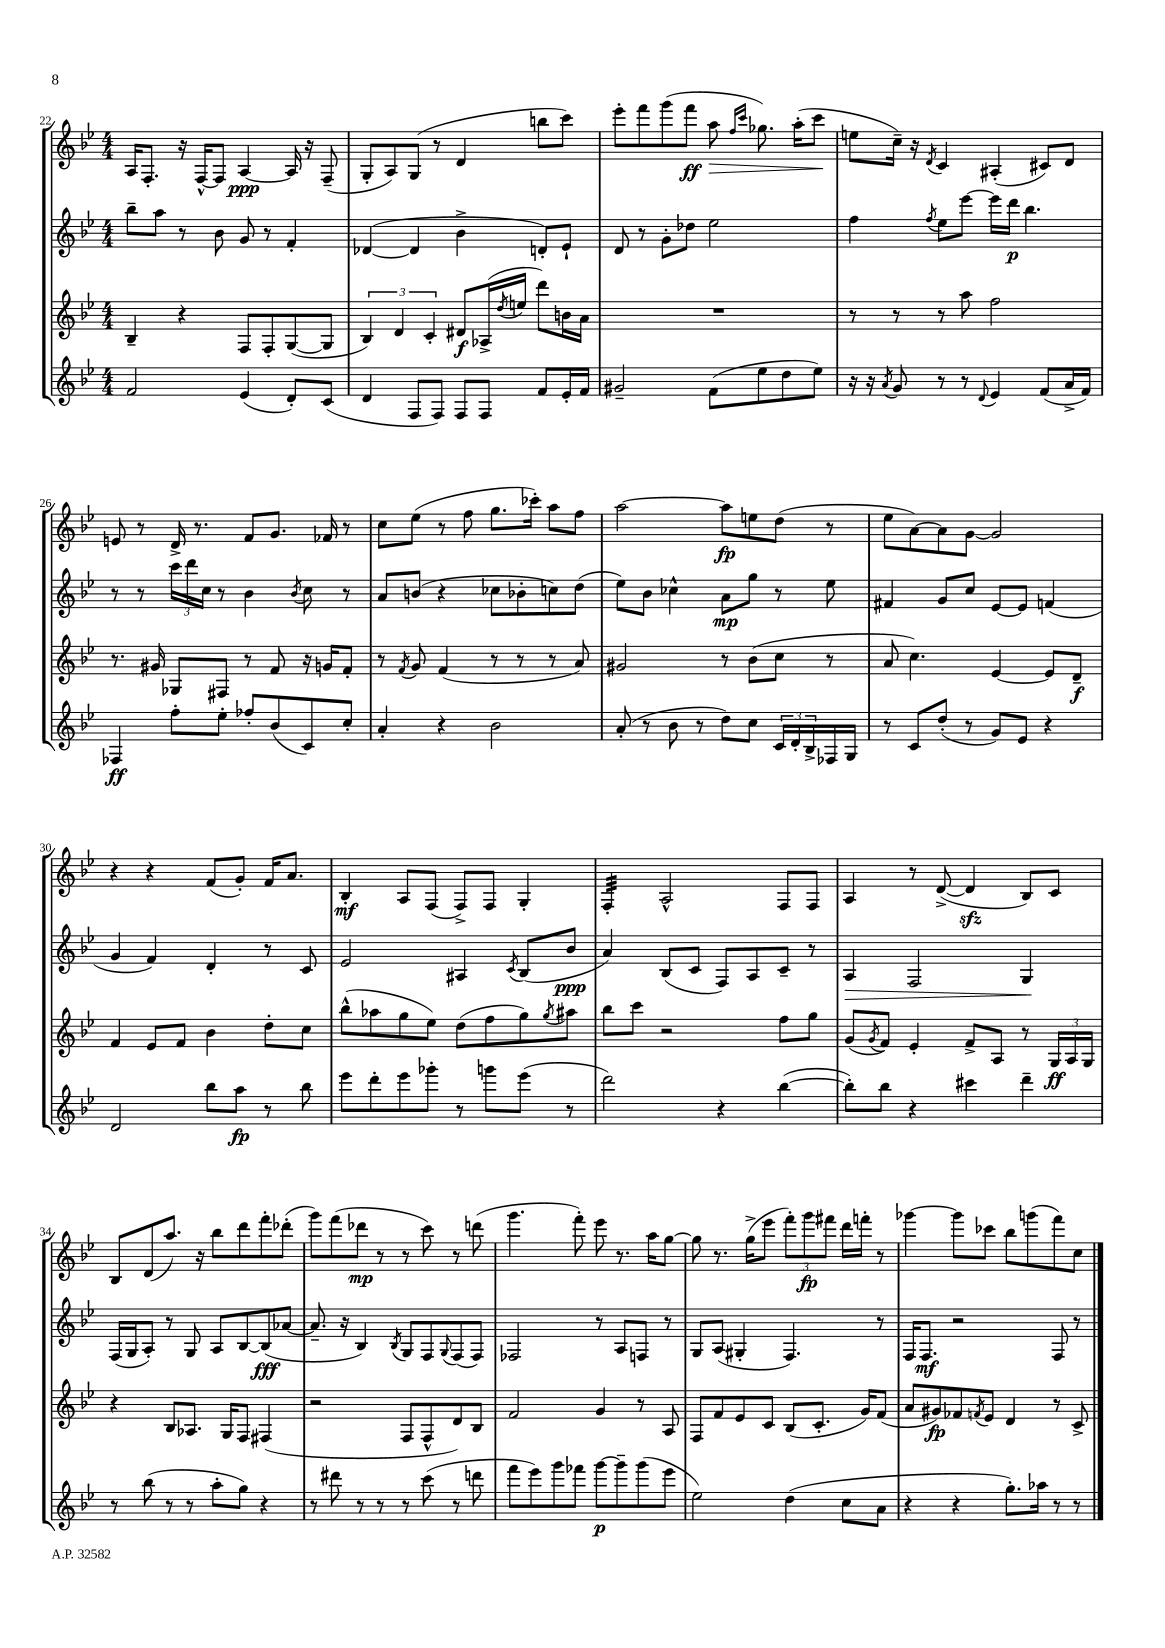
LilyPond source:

<<
\new StaffGroup <<
\new Staff = "s0" {
    \clef treble \key bes \major \numericTimeSignature \time 4/4
    a16 f8.-. r16 f16~-^ f8 a4~\ppp a16 r16 f8--( |
    g8-. a8) g8( r8 d'4 b''8 c'''8) |
    ees'''8-. f'''8 g'''8( f'''8\ff a''8\> \grace { f''16 c'''16 } ges''8.) a''16-.( c'''8\! |
    e''8 c''16--) r16 \acciaccatura { d'8 } c'4 ais4-.( cis'8) d'8 |
    e'8 r8 d'16-> r8. f'8 g'8. fes'16 r8 |
    c''8 ees''8( r8 f''8 g''8. ces'''16-.) a''8 f''8 |
    a''2~ a''8\fp e''8 d''8( r8 |
    ees''8 a'8~) a'8 g'8~ g'2 |
    r4 r4 f'8( g'8-.) f'16 a'8. |
    bes4-.\mf a8 f8( f8->) f8 g4-. |
    f4:32-. a2-^ f8 f8 |
    a4 r8 d'8~->( d'4\sfz bes8) c'8 |
    bes8 d'8( a''8.) r16 bes''8 d'''8 f'''8-. des'''8-.( |
    g'''8) f'''8( des'''8\mp r8 r8 c'''8) r8 d'''8( |
    g'''4. f'''8-.) ees'''8 r8. a''16 g''8~ |
    g''8 r8. g''16->( ees'''8 \tuplet 3/2 { f'''8-.) g'''8\fp fis'''8 } d'''16 f'''16-. r8 |
    ges'''4~ ges'''8 ces'''8 bes''8 g'''8( f'''8) c''8 \bar "|." |
}
\new Staff = "s1" {
    \clef treble \key bes \major \numericTimeSignature \time 4/4
    bes''8-- a''8 r8 bes'8 g'8 r8 f'4-. |
    des'4~( des'4 bes'4-> d'8-.) ees'8-! |
    d'8 r8 g'8-. des''8 ees''2 |
    f''4 \acciaccatura { f''8 } ees''8 ees'''8~ ees'''16 d'''16\p bes''4. |
    r8 r8 \tuplet 3/2 { c'''16 d'''16 c''16 } r8 bes'4 \acciaccatura { bes'8 } c''8 r8 |
    a'8 b'8( r4 ces''8 bes'8-. c''8) d''8( |
    ees''8) bes'8 ces''4-^ a'8\mp g''8 r8 ees''8 |
    fis'4 g'8 c''8 ees'8~ ees'8 f'4( |
    g'4 f'4) d'4-. r8 c'8 |
    ees'2 ais4 \acciaccatura { c'8 } bes8( bes'8\ppp |
    a'4) bes8( c'8 f8) a8 c'8-- r8 |
    a4\> f2 g4\! |
    f16( g16 a8-.) r8 g8 a8 bes8~ bes8\fff( aes'8~ |
    aes'8.-- r16 bes4) \acciaccatura { bes8 } g8 f8 \appoggiatura { g8 } f8( f8) |
    fes2 r8 a8 f8 r8 |
    g8 a8( gis4-. f4.) r8 |
    f16 f8.\mf r2 f8 r8 \bar "|." |
}
\new Staff = "s2" {
    \clef treble \key bes \major \numericTimeSignature \time 4/4
    bes4-- r4 f8 f8-. g8~( g8 |
    \tuplet 3/2 { bes4) d'4 c'4-. } dis'8\f aes16->( \acciaccatura { d''8 } e''16 d'''8) b'16 a'16 |
    R1 |
    r8 r8 r8 a''8 f''2 |
    r8. gis'16 ges8 fis8 r8 f'8 r16 g'16 f'8-. |
    r8 \acciaccatura { f'8 } g'8 f'4( r8 r8 r8 a'8) |
    gis'2 r8 bes'8( c''8 r8 |
    a'8 c''4.) ees'4~ ees'8 d'8--\f |
    f'4 ees'8 f'8 bes'4 d''8-. c''8 |
    bes''8-^( aes''8 g''8 ees''8) d''8( f''8 g''8) \acciaccatura { g''8 } ais''8 |
    bes''8 c'''8 r2 f''8 g''8 |
    g'8( \acciaccatura { g'8 } f'8) ees'4-. f'8-> a8 r8 \tuplet 3/2 { g16\ff a16 g16 } |
    r4 bes8 aes8. g16 f8 fis4( |
    r2 f8 f8-^ d'8) bes8 |
    f'2 g'4 r8 a8 |
    f8 f'8 ees'8 c'8 bes8( c'8.-. g'16) f'8( |
    a'8 gis'8\fp) fes'8 \acciaccatura { f'8 } ees'8 d'4 r8 c'8-> \bar "|." |
}
\new Staff = "s3" {
    \clef treble \key bes \major \numericTimeSignature \time 4/4
    f'2 ees'4( d'8-.) c'8( |
    d'4 f8 f8) f8 f8 f'8 ees'16-. f'16 |
    gis'2-- f'8( ees''8 d''8 ees''8) |
    r16 r16 \acciaccatura { a'8 } g'8 r8 r8 \appoggiatura { d'8 } ees'4 f'8( a'16-> f'16) |
    fes4\ff f''8-. ees''8-. fes''8-. bes'8( c'8) c''8-. |
    a'4-. r4 bes'2 |
    a'8-.( r8 bes'8 r8 d''8) c''8 \tuplet 3/2 { c'16 d'16-. bes16-> } fes16 g16 |
    r8 c'8 d''8-.( r8 g'8) ees'8 r4 |
    d'2 bes''8 a''8\fp r8 bes''8 |
    ees'''8 d'''8-. ees'''8 ges'''8-. r8 g'''8 ees'''8( r8 |
    d'''2) r4 bes''4~( |
    bes''8-.) bes''8 r4 cis'''4 d'''4-- |
    r8 bes''8( r8 r8 a''8-. g''8) r4 |
    r8 dis'''8 r8 r8 r8 c'''8( r8 d'''8 |
    f'''8 ees'''8) g'''8 fes'''8 g'''8~\p g'''8-- g'''8( ees'''8 |
    ees''2) d''4( c''8 a'8 |
    r4 r4 g''8.-.) aes''16 r8 r8 \bar "|." |
}
>>
>>
\layout { \context { \Score currentBarNumber = #22 } }
